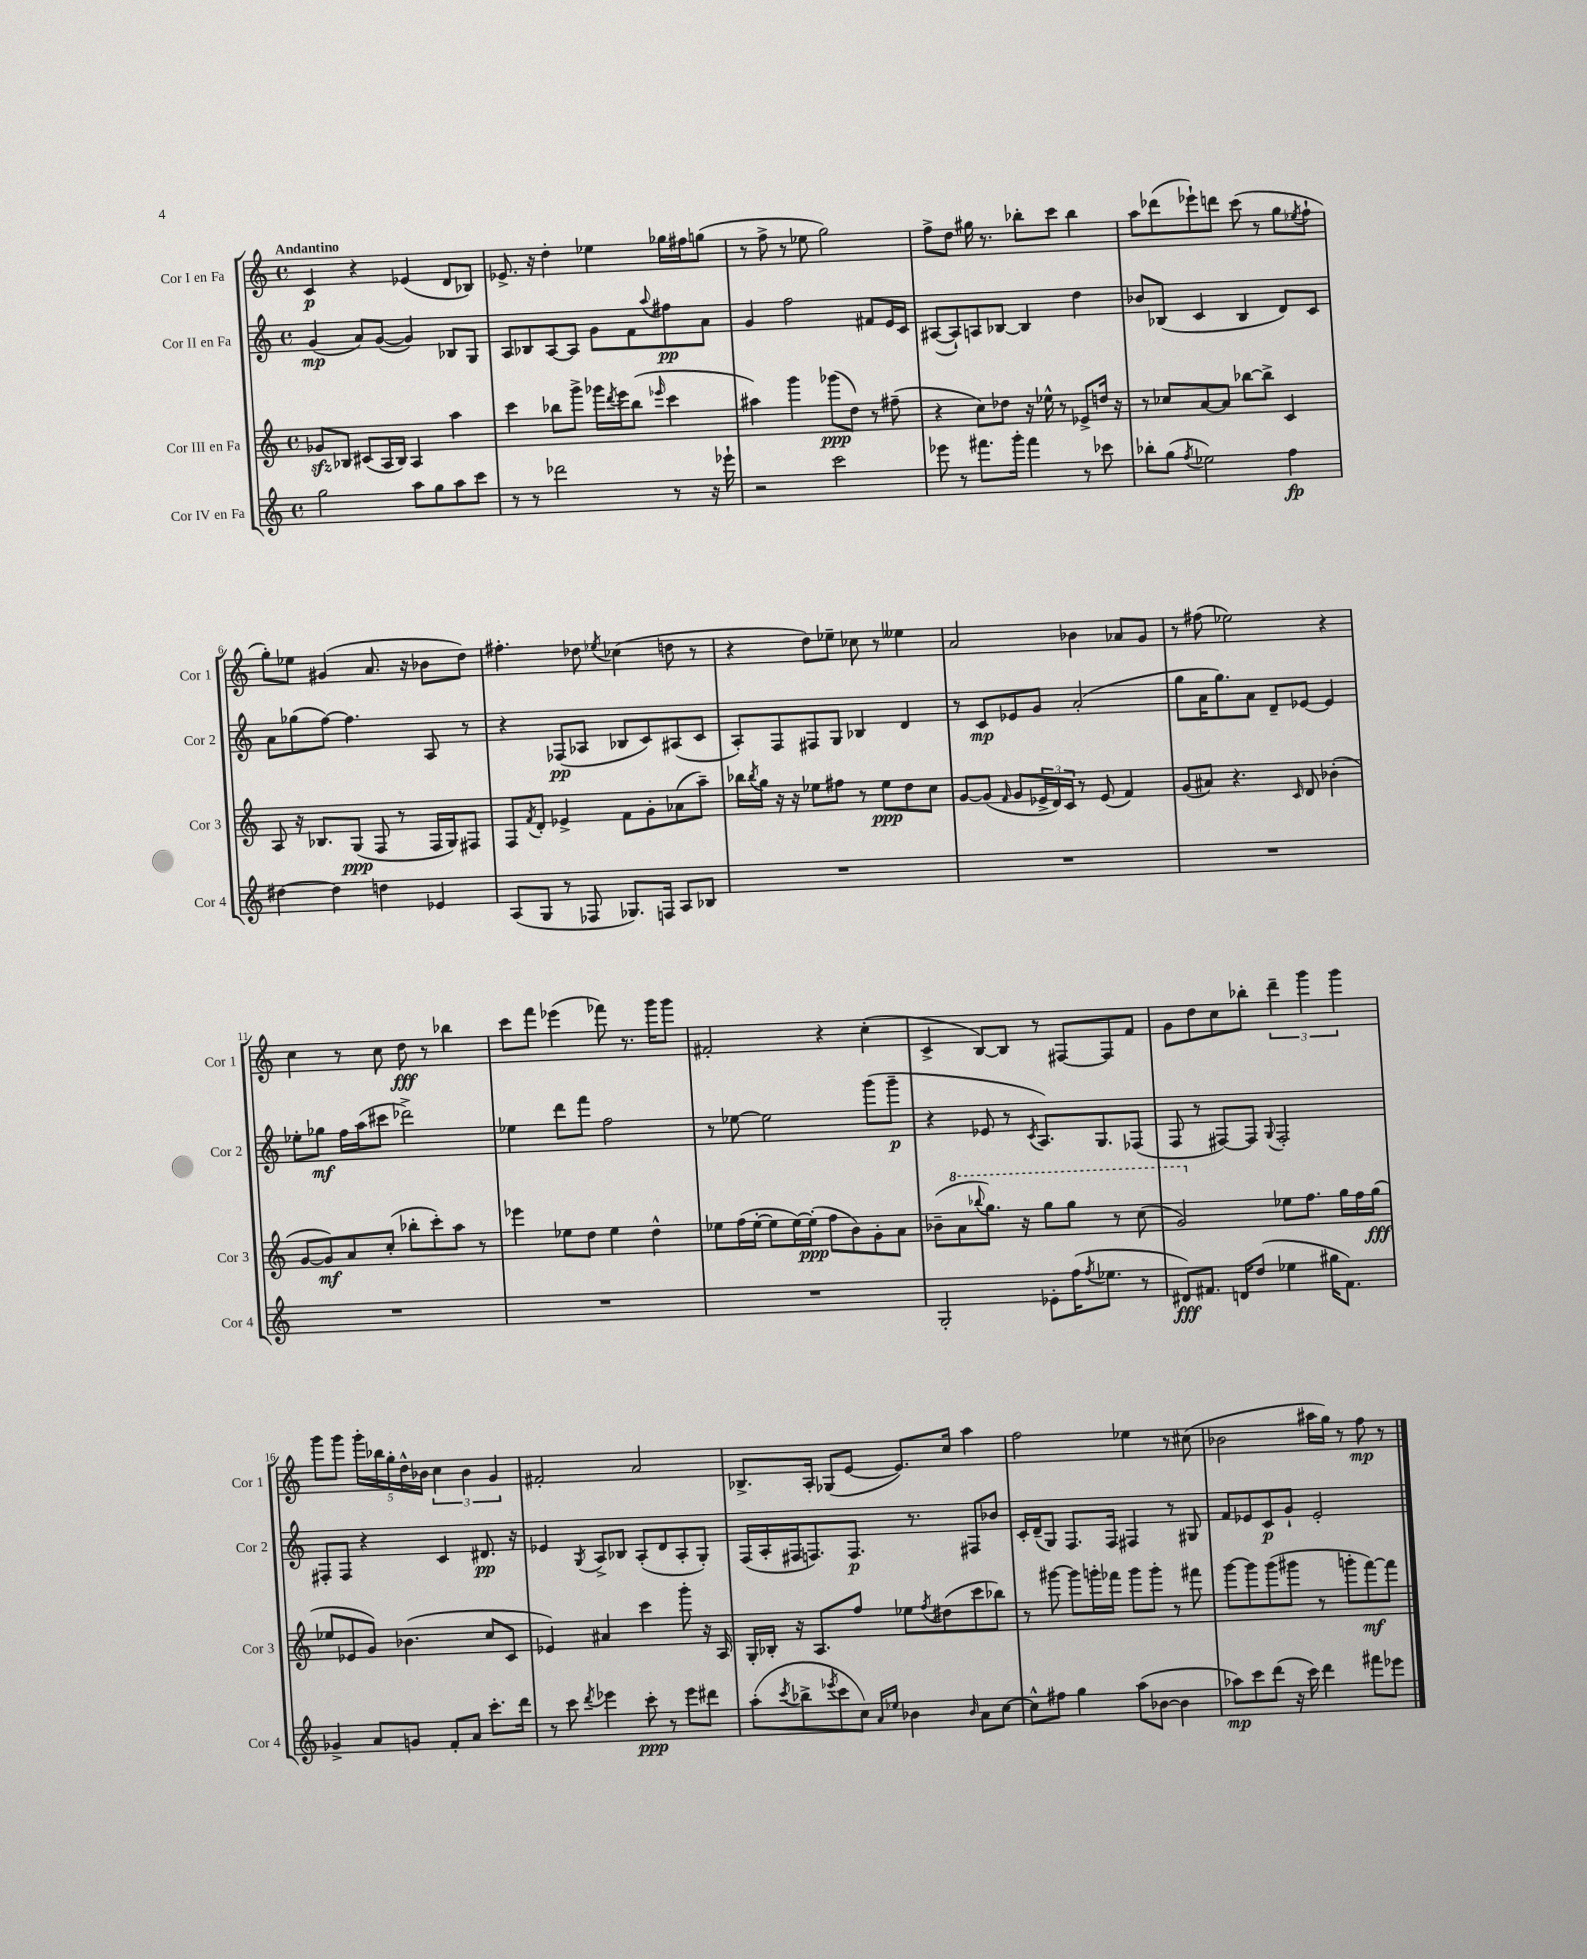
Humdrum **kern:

**kern	**kern	**kern	**kern
*staff4	*staff3	*staff2	*staff1
*clefG2	*clefG2	*clefG2	*clefG2
*k[]	*k[]	*k[]	*k[]
*M4/4	*M4/4	*M4/4	*M4/4
*met(c)	*met(c)	*met(c)	*met(c)
2gg	8g-	(4g	4c
.	8B-	.	.
.	(8c#	8a)	4r
.	16A	([8g	.
.	16B-)	.	.
8aa	4A	4g])	(4e-
8gg	.	.	.
8aa	4aa	8B-	8d
8ccc	.	8G	8B-)
=	=	=	=
8r	4ccc	8A	8.e-^
8r	.	8B-	.
.	.	.	16r
2ddd-	8bb-	[8A	4dd'
.	8ggg^	8A]	.
.	16ggg-	8g	4ee-
.	8qddd	.	.
.	16eee	.	.
.	(8bb-	8f	.
.	16qqeee-	8qqaa	.
8r	4ccc	8ff#	16gg-
.	.	.	16ff#
16r	.	8a	(8gg
16eee-`	.	.	.
=	=	=	=
2r	4aa#)	4g	8r
.	.	.	8ff^
.	4ggg	2ff	8r
.	.	.	8ee-
2ccc	(8ggg-	.	2gg)
.	8dd)	.	.
.	8r	8f#	.
.	(8ff#~	16e	.
.	.	16c	.
=	=	=	=
8eee-	4r	([8A#	8ff^
8r	.	8A#`])	8dd
8.fff#	8cc)	8A	16gg#
.	.	.	8.r
.	8dd-	[8B-	.
16ggg'	.	.	.
4fff#	16r	4B-]	8bb-'
.	16ee-^^	.	.
.	8r	.	8ccc
8r	8e-^	4dd	4bb-
8ccc-	16dd	.	.
.	16r	.	.
=	=	=	=
8bb-'	8r	8b-	8aa
(8gg	8cc-	(8B-	(8ddd-
8qff	.	.	.
2ee-)	[8a	4c	8eee-`)
.	8a]	.	8ddd
.	[8bb-	4B-	(8ccc
.	8bb-^]	.	8r
4ff	4c	8d)	8gg
.	.	.	8qee-
.	.	8c	8ff`
=	=	=	=
[4dd#	8A	8a	8gg')
.	16r	(8gg-	8ee-
.	8.B-	.	.
4dd#]	.	[8ff)	(4g#
.	(8G	4.ff]	.
4dd	8F	.	8.a
.	8r	.	.
.	.	.	16r
4e-	16F	8A	8b-
.	16G)	.	.
.	8F#	8r	8dd)
=	=	=	=
(8A	8F	4r	4.ff#'
.	8qf	.	.
8G	8d'	.	.
8r	4e-^	(8F-	.
8F-	.	8A-	8dd-
.	.	.	8qee-
8.G-)	8f	8B-	(4cc-
.	8g'	8c)	.
16F	.	.	.
8A	(8a-	(8A#	8dd
8B-	8aa~)	8c	8r
=	=	=	=
1r	16bb-	8A')	4r
.	8qbb-	.	.
.	16gg	.	.
.	16r	8F	.
.	16r	.	.
.	8ee-	8F#	8dd)
.	8ff#	8G	8ee-~
.	8r	4B-	8cc-
.	8ee-	.	8r
.	8dd	4d	4ee--
.	8cc	.	.
=	=	=	=
1r	[8g	8r	2a
.	(8g]	8c	.
.	16qqf	.	.
.	8g	8e-	.
.	24e-^	8g	.
.	24d)	.	.
.	24c	.	.
.	8r	(2a'	4b-
.	(8e-	.	.
.	4f)	.	8a-
.	.	.	8g
=	=	=	=
1r	(8g	8gg	8r
.	8a#)	16a	(8ff#
.	.	8.gg)	.
.	4.r	.	2ee-)
.	.	8a	.
.	.	8d~	.
.	16qqc	.	.
.	8d	[8e-	.
.	(4b-'	4e-]	4r
=	=	=	=
1r	[8g	8ee-'	4cc
.	8g])	8gg-	.
.	8a	16ff	8r
.	.	(16aa	.
.	(8cc'	8ccc#	8cc
.	8bb-'	2ddd-^)	8dd
.	8ccc')	.	8r
.	8aa	.	4bb-
.	8r	.	.
=	=	=	=
1r	4eee-	4ee-	8ccc
.	.	.	8fff
.	8ee-	8ddd	(4eee-
.	8dd	8fff	.
.	4ee-	2ff	8fff-)
.	.	.	8.r
.	4dd^^	.	.
.	.	.	16ggg
.	.	.	8ggg
=	=	=	=
1r	8ee-	8r	2f#'
.	(16ff	[8ee-	.
.	[16ee-'	.	.
.	8ee-]	2ee-]	.
.	[16ee-)	.	.
.	(16ee-']	.	.
.	8ff	.	4r
.	8b)	.	.
.	8g'	(8ggg	(4cc'
.	8a	8ggg~	.
=	=	=	=
2G'	(8b-~	4r	4c^
.	8aa	.	.
.	8qqbbb-	.	.
.	8.ggg)	8e-	[8B)
.	.	8r	8B]
.	16r	.	.
.	.	8qc	.
8e-'	8ggg	8.A)	8r
(16ff	8ggg	.	[8F#
8qff	.	.	.
8.ee-	.	8.G	.
.	8r	.	8F#]
8r	(8ccc	(8F-	8f
=	=	=	=
8d#)	2gg)	8F	8g
8.f#	.	8r	8dd
.	.	[8F#)	8cc
16d	.	.	.
(8dd	.	8F#]	8bb-'
.	.	8qqG	.
4ee-	8ee-	2F#'	6ddd~
.	8.ff	.	.
.	.	.	6ggg
16gg#	.	.	.
8.f#)	16gg	.	.
.	.	.	6ggg
.	16ff	.	.
.	(16gg	.	.
=	=	=	=
4g-^	8ee-	8F#'	8ggg
.	8e-	8F#	8ggg
8a	8g)	4r	20ggg'
.	.	.	20bb-
.	.	.	20gg'
8g	(4.b-	.	.
.	.	.	20dd^^
.	.	.	20b-
8f'	.	4c	6cc
8a	.	.	.
.	.	.	6b-
8.ccc'	8cc	8.d#	.
.	.	.	6g
.	8c	.	.
16ddd	.	16r	.
=	=	=	=
8r	4e-)	4e-	2f#'
8ccc	.	.	.
8qddd	.	8qG	.
4eee-	4a#	8A^	.
.	.	8B-	.
8ccc'	4ccc	(8A'	2a
8r	.	8d	.
8eee-	8ggg'	8A'	.
8ddd#	16r	8G')	.
.	16A	.	.
=	=	=	=
(8aa'	16G'	(16F	8.B-^
.	16B-'	16A'	.
8qccc	.	.	.
8bb-^	16r	16F#	.
.	8.A	8.F)	16A'
8qeee-	.	.	.
8ccc	.	.	(8G-
8cc)	8ff	8.F	[8e
16qqa	.	.	.
16qqee-	.	.	.
4b-	8ee-	.	8.e])
.	.	8.r	.
.	8qff	.	.
.	(8dd#	.	.
.	.	.	16cc
16qqb-	.	.	.
8a	8ccc	8F#	4aa
[8cc	8bb-)	8b-	.
=	=	=	=
8cc^^]	8r	16c'	2ff
.	.	(16d~	.
8ff#	[8ggg#	8G)	.
4gg	8ggg#]	8.F	.
.	16ggg'	.	.
.	16fff-	16F	.
(8aa	8ggg	4F#	4ee-
[8b-	8ggg'	.	.
4b-]	8r	8r	8r
.	8fff#	8G#	(8cc#
=	=	=	=
8aa-)	[8ggg	8f	2b-
8ccc	8ggg]	8e-	.
(8ddd	(8ggg	8c	.
16r	8ggg#	8g`	.
16ccc)	.	.	.
4ddd	8r	2e-'	16aa#
.	.	.	16gg)
.	8ggg'	.	8r
8fff#	[8fff)	.	8ff
8eee-	8fff]	.	8r
==	==	==	==
*-	*-	*-	*-
